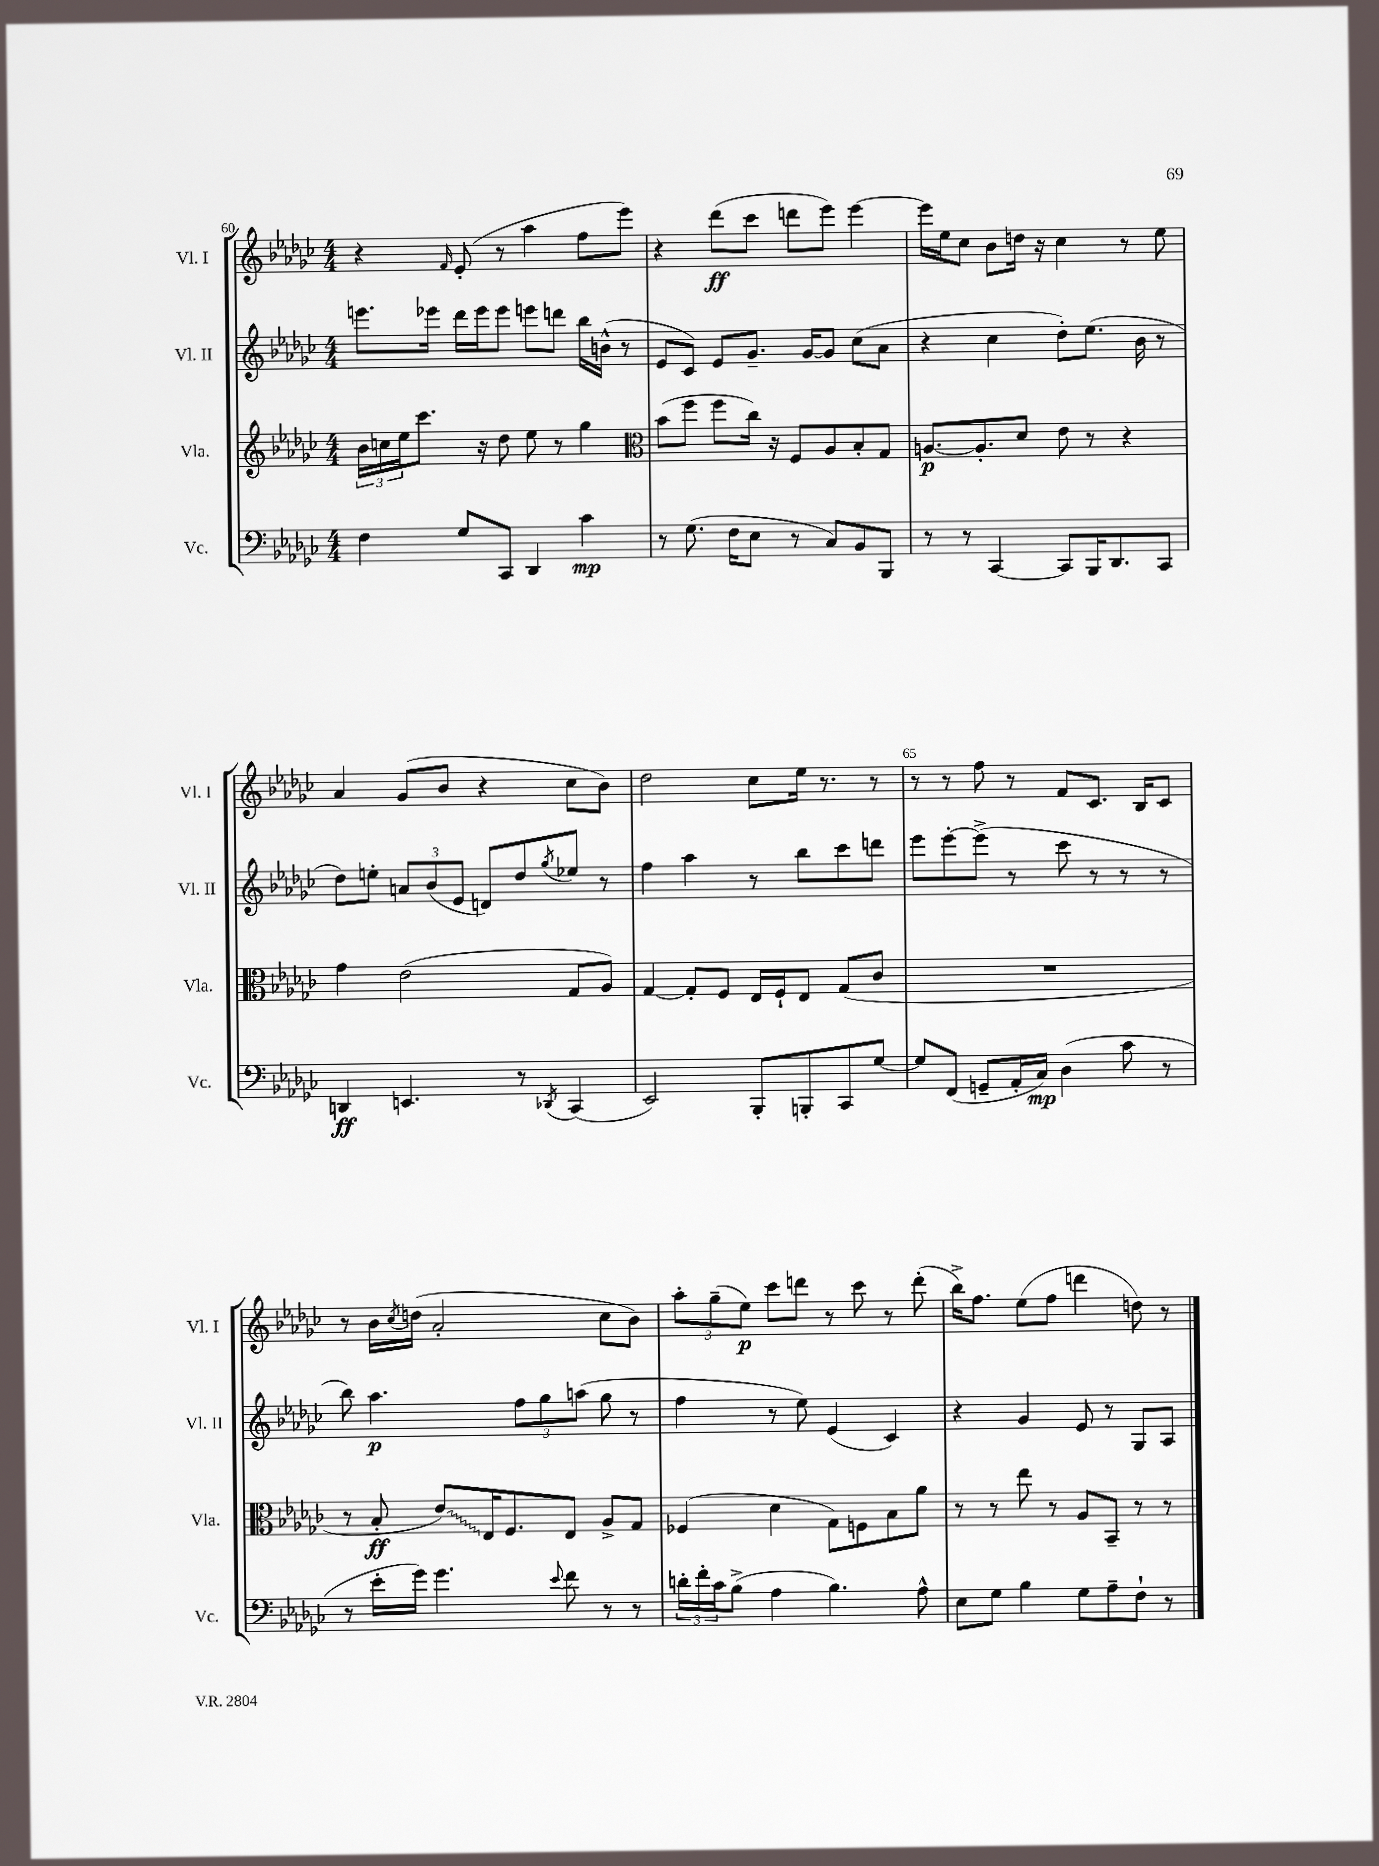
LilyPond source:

<<
\new StaffGroup <<
\new Staff = "s0" \with { instrumentName = "Vl. I" shortInstrumentName = "Vl. I" } {
    \clef treble \key ges \major \numericTimeSignature \time 4/4
    r4 \grace { f'16 } ees'8-.( r8 aes''4 f''8 ees'''8) |
    r4 des'''8\ff( ces'''8 d'''8 ees'''8) ees'''4~ |
    ees'''16 ees''16 ces''8 bes'8 d''16 r16 ces''4 r8 ees''8 |
    aes'4 ges'8( bes'8 r4 ces''8 bes'8) |
    des''2 ces''8 ees''16 r8. r8 |
    r8 r8 f''8 r8 f'8 ces'8. bes16 ces'8 |
    r8 bes'16 \acciaccatura { ces''8 } d''16( aes'2-. ces''8 bes'8) |
    \tuplet 3/2 { aes''8-. ges''8--( ees''8\p) } ces'''8 d'''8 r8 ces'''8 r8 d'''8-.( |
    bes''16->) f''8. ees''8( f''8 d'''4 d''8) r8 \bar "|." |
}
\new Staff = "s1" \with { instrumentName = "Vl. II" shortInstrumentName = "Vl. II" } {
    \clef treble \key ges \major \numericTimeSignature \time 4/4
    e'''8. ees'''16 des'''16 ees'''16 ees'''8 e'''8 d'''8 bes''16 b'16-^( r8 |
    ees'8 ces'8) ees'8 ges'8.-- ges'16~ ges'8 ces''8( aes'8 |
    r4 ces''4 des''8-.) ees''8.( bes'16 r8 |
    des''8) e''8-. \tuplet 3/2 { a'8 bes'8( ees'8 } d'8) des''8 \acciaccatura { ges''8 } ees''8 r8 |
    f''4 aes''4 r8 bes''8 ces'''8 d'''8 |
    ees'''8 ees'''8~-. ees'''8->( r8 ces'''8 r8 r8 r8 |
    bes''8) aes''4.\p \tuplet 3/2 { f''8 ges''8 a''8( } ges''8 r8 |
    f''4 r8 ees''8) ees'4( ces'4) |
    r4 ges'4 ees'8 r8 ges8 aes8 \bar "|." |
}
\new Staff = "s2" \with { instrumentName = "Vla." shortInstrumentName = "Vla." } {
    \clef treble \key ges \major \numericTimeSignature \time 4/4
    \tuplet 3/2 { bes'16 c''16 ees''16 } ces'''8. r16 des''8 ees''8 r8 ges''4 |
    \clef alto bes'8( f''8 f''8 ces''16) r16 f8 aes8 bes8-. ges8 |
    a8.~\p a8.-. des'8 ees'8 r8 r4 |
    ges'4 ees'2( ges8 aes8) |
    ges4~ ges8-. f8 ees16 f16-! ees8 ges8( ces'8 |
    R1 |
    r8 bes8-.\ff \once \override Glissando.style = #'zigzag ees'8\glissando) ees16 f8. ees8 aes8-> ges8 |
    fes4( des'4 ges8) f8 bes8 aes'8 |
    r8 r8 ees''8 r8 aes8 bes,8-- r8 r8 \bar "|." |
}
\new Staff = "s3" \with { instrumentName = "Vc." shortInstrumentName = "Vc." } {
    \clef bass \key ges \major \numericTimeSignature \time 4/4
    f4 ges8 ces,8 des,4 ces'4\mp |
    r8 ges8.( f16 ees8 r8 ces8) bes,8 bes,,8 |
    r8 r8 ces,4~ ces,8 bes,,16 des,8. ces,8 |
    d,4\ff e,4. r8 \acciaccatura { des,8 } ces,4( |
    ees,2) bes,,8-. b,,8-. ces,8 ges8~ |
    ges8 f,8( g,8-- aes,16-. ces16\mp) des4( ces'8 r8 |
    r8 ees'16-. ges'16) ges'4. \appoggiatura { ees'8 } f'8 r8 r8 |
    \tuplet 3/2 { d'16-. f'16-. ces'16 } bes8->( aes4 bes4.) aes8-^ |
    ees8 ges8 bes4 ges8 aes8-- f8-! r8 \bar "|." |
}
>>
>>
\layout { \context { \Score currentBarNumber = #60 \override BarNumber.break-visibility = ##(#f #t #t) barNumberVisibility = #(every-nth-bar-number-visible 5) } }
